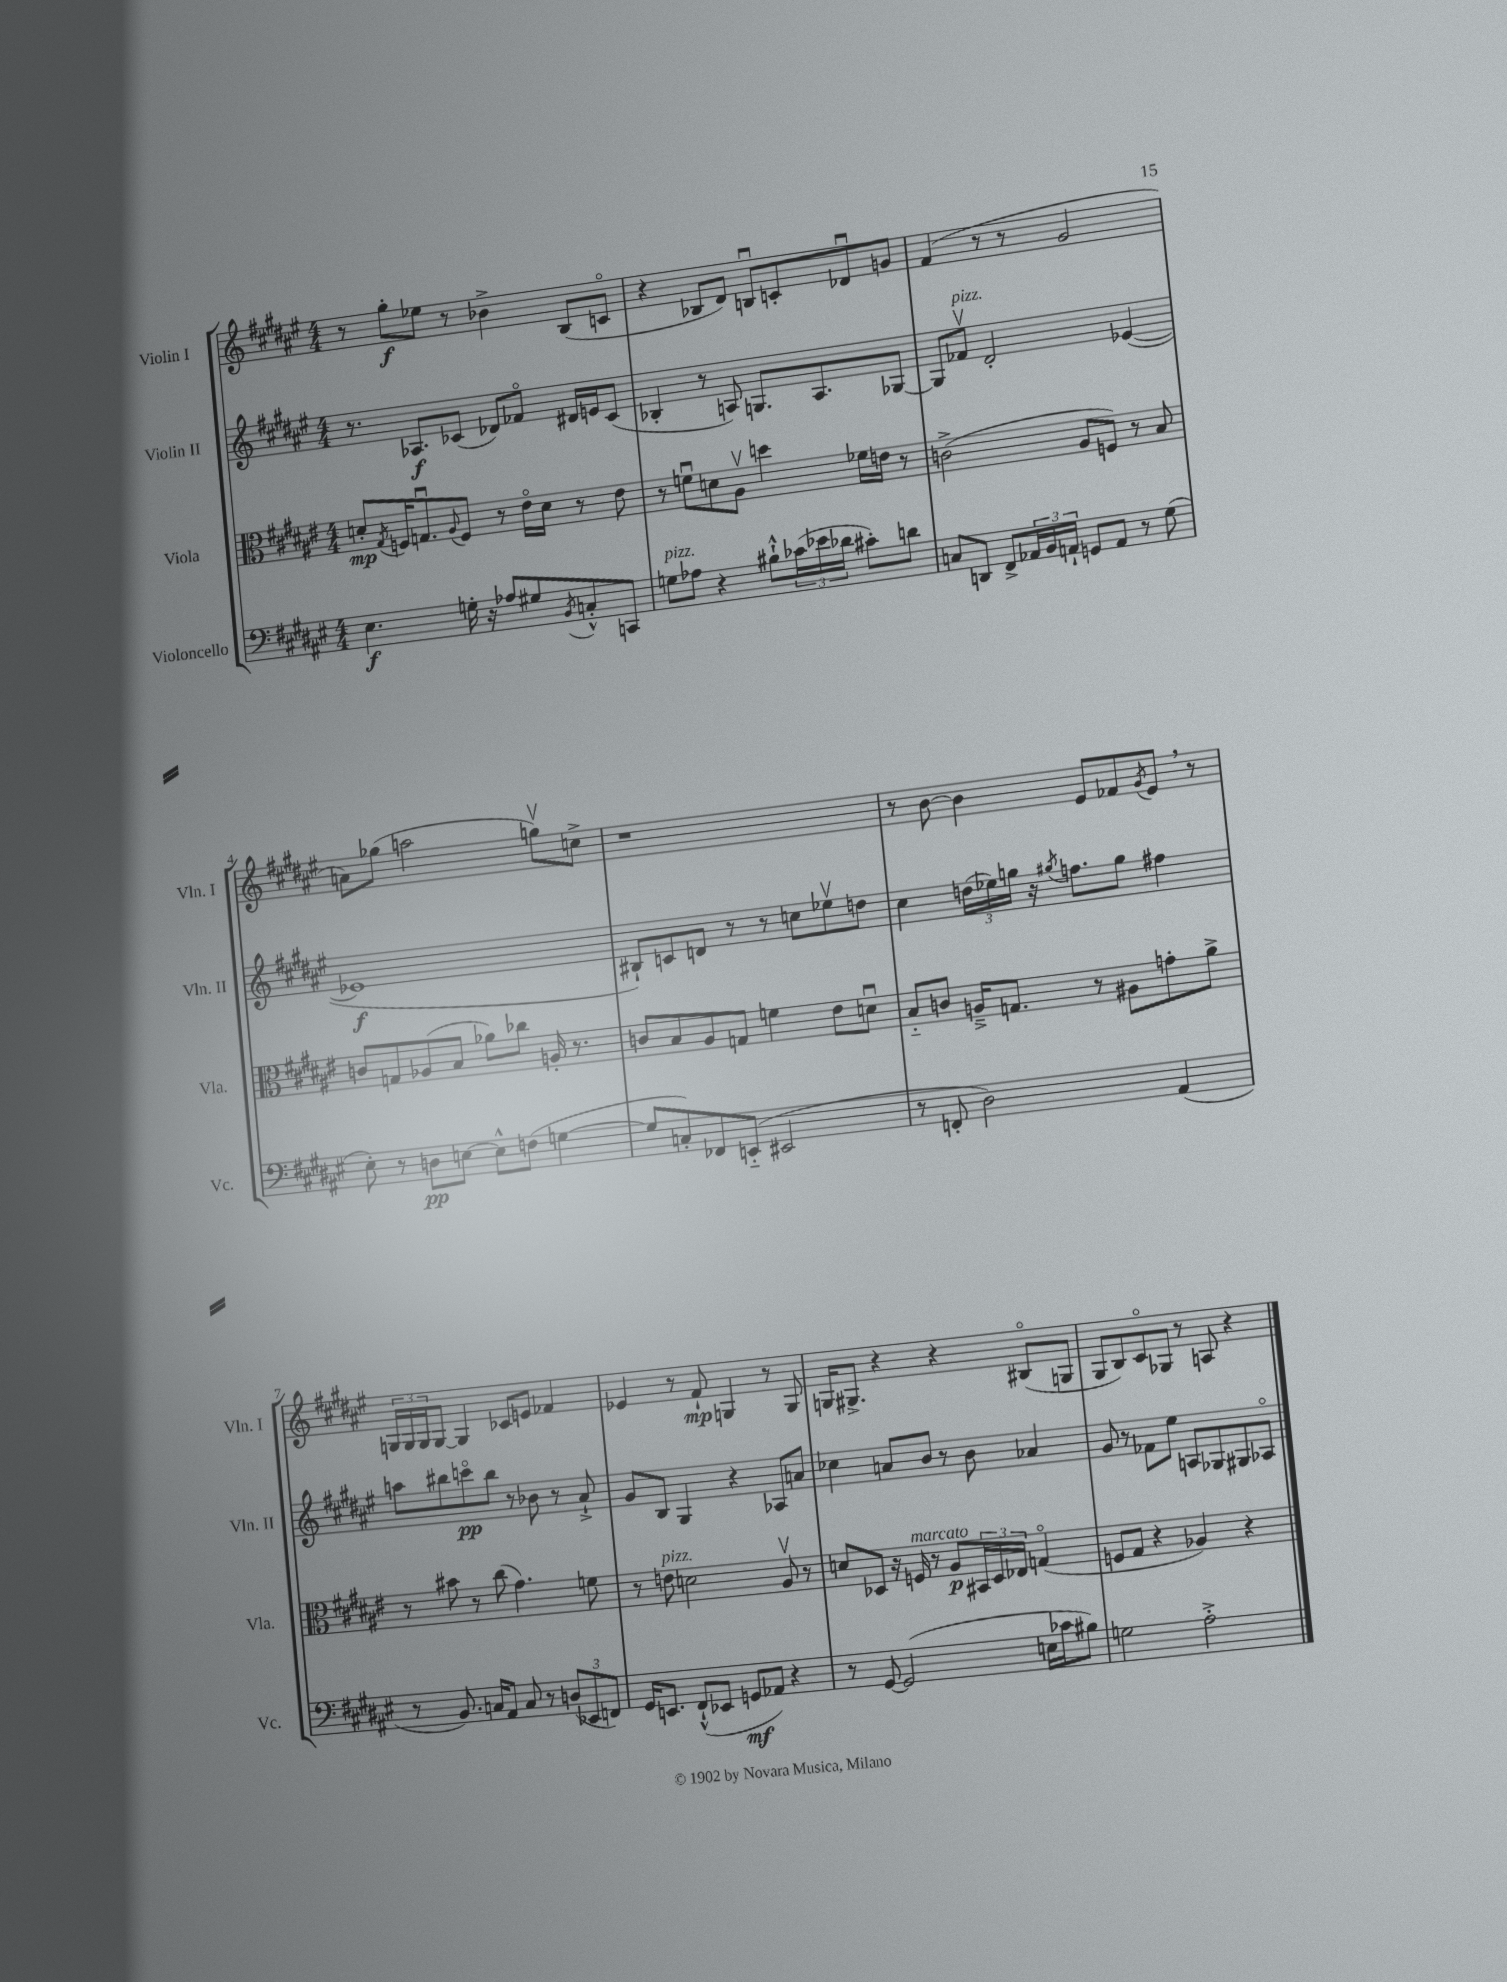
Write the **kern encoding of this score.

**kern	**kern	**kern	**kern
*staff4	*staff3	*staff2	*staff1
*clefF4	*clefC3	*clefG2	*clefG2
*k[f#c#g#d#a#e#]	*k[f#c#g#d#a#e#]	*k[f#c#g#d#a#e#]	*k[f#c#g#d#a#e#]
*M4/4	*M4/4	*M4/4	*M4/4
4.E#	8d'	8.r	8r
.	8qG#	.	.
.	16F	.	8gg#'
.	8.Gu	8.A-	.
.	.	.	8ee-
.	8qqA#	.	.
16G'	8F	(8c-	8r
16r	.	.	.
8A-	8r	8d-)	4b-^
8G#	16e#o	8f-o	.
.	16d	.	.
8qBB	.	.	.
8C'^^	8r	16d#	(8B
.	.	16e	.
8CC	8e#	(8c-	8co
=	=	=	=
8G	8r	4B-'	4r
8A-	8fu	.	.
4r	8d	8r	8B-
.	8A#v	8A)	8d#)
8B#`^^	4dd	8.G	8Bu
(24c-	.	.	8c'
24e-	.	.	.
.	.	8.A	.
24d-	.	.	.
8c#')	16f-	.	8d-u
.	16e	.	.
8d	8r	[8G-	8g
=	=	=	=
8C	(2c^	8G-]	(4f#
8DD	.	8f-v	.
8FF#^	.	2d#'	8r
24AA-	.	.	8r
24BB	.	.	.
24AA`	.	.	.
8GG	8A#	.	2g#
8AA	8F)	.	.
8r	8r	([4e-	.
(8G#	8B	.	.
=	=	=	=
8E#')	8c	1e-]	8a)
8r	8G	.	(8gg-
8D	(8A-	.	2aa
[8E	8B	.	.
8E^^]	8a-)	.	.
(8F	8cc-	.	.
[4G	16A'	.	8ggv)
.	8.r	.	.
.	.	.	8cc^
=	=	=	=
8G]	8c	8B#`)	1r
8C')	8B	8c	.
8FF-	8A#	8d	.
(8EE'~	8G	8r	.
2EE#	4f	8r	.
.	.	8cc	.
.	8e#	8ee-v	.
.	8du	8dd	.
=	=	=	=
8r	8B'~	4cc#	8r
8FF'	8c	.	[8b
2D#)	16A~^	(24dd	4b]
.	.	24ee-)	.
.	8.G	.	.
.	.	24gg	.
.	.	16r	.
.	.	8qgg#	.
.	.	8.ff	.
.	8r	.	8e#
.	8A#	8gg#	8f-
.	.	.	8qg#
(4AA#	8g'	4ff#	8e#
.	8a#^	.	8r
=	=	=	=
8r	8r	8aa	24G
.	.	.	24G
.	.	.	24G
8.BB)	8b#	8bb#	[8G
.	8r	8ccco	4G]
16C	.	.	.
8AA#	(8cc#	8bb#	.
8C	4.g#)	8r	8c-
8r	.	8b-	8e
(12D	.	8r	4f-
12EE-	.	.	.
.	8f	8a#`^	.
12FF)	.	.	.
=	=	=	=
16GG#	8r	8g#	4e-
8.EE	.	.	.
.	8e	8B	.
(8FF#`^^	2d	4G#	8r
8EE-	.	.	8f#`
8GG	.	4r	4G
8AA-)	.	.	.
4r	8A#v	8A-	8r
.	8r	8a	8G
=	=	=	=
8r	8d	4cc-	16G
.	.	.	8.G#^
[8GG#	8D-	.	.
(2GG#]	16r	8a	4r
.	16F	.	.
.	8r	8b	.
.	8A#	8r	4r
.	24BB#	8b	.
.	24D-	.	.
.	24E-	.	.
16E	(4Go	4a-	(8B#o
16c-	.	.	.
8B#)	.	.	8G
=	=	=	=
2G	8F	8g#	8G#
.	8G#	8r	8B)
.	4r	8f-	8c#o
.	.	8ee#	8G-
2A#'^	4A-)	8A	8r
.	.	8G-	8A
.	4r	8G#	4r
.	.	8A-o	.
==	==	==	==
*-	*-	*-	*-
